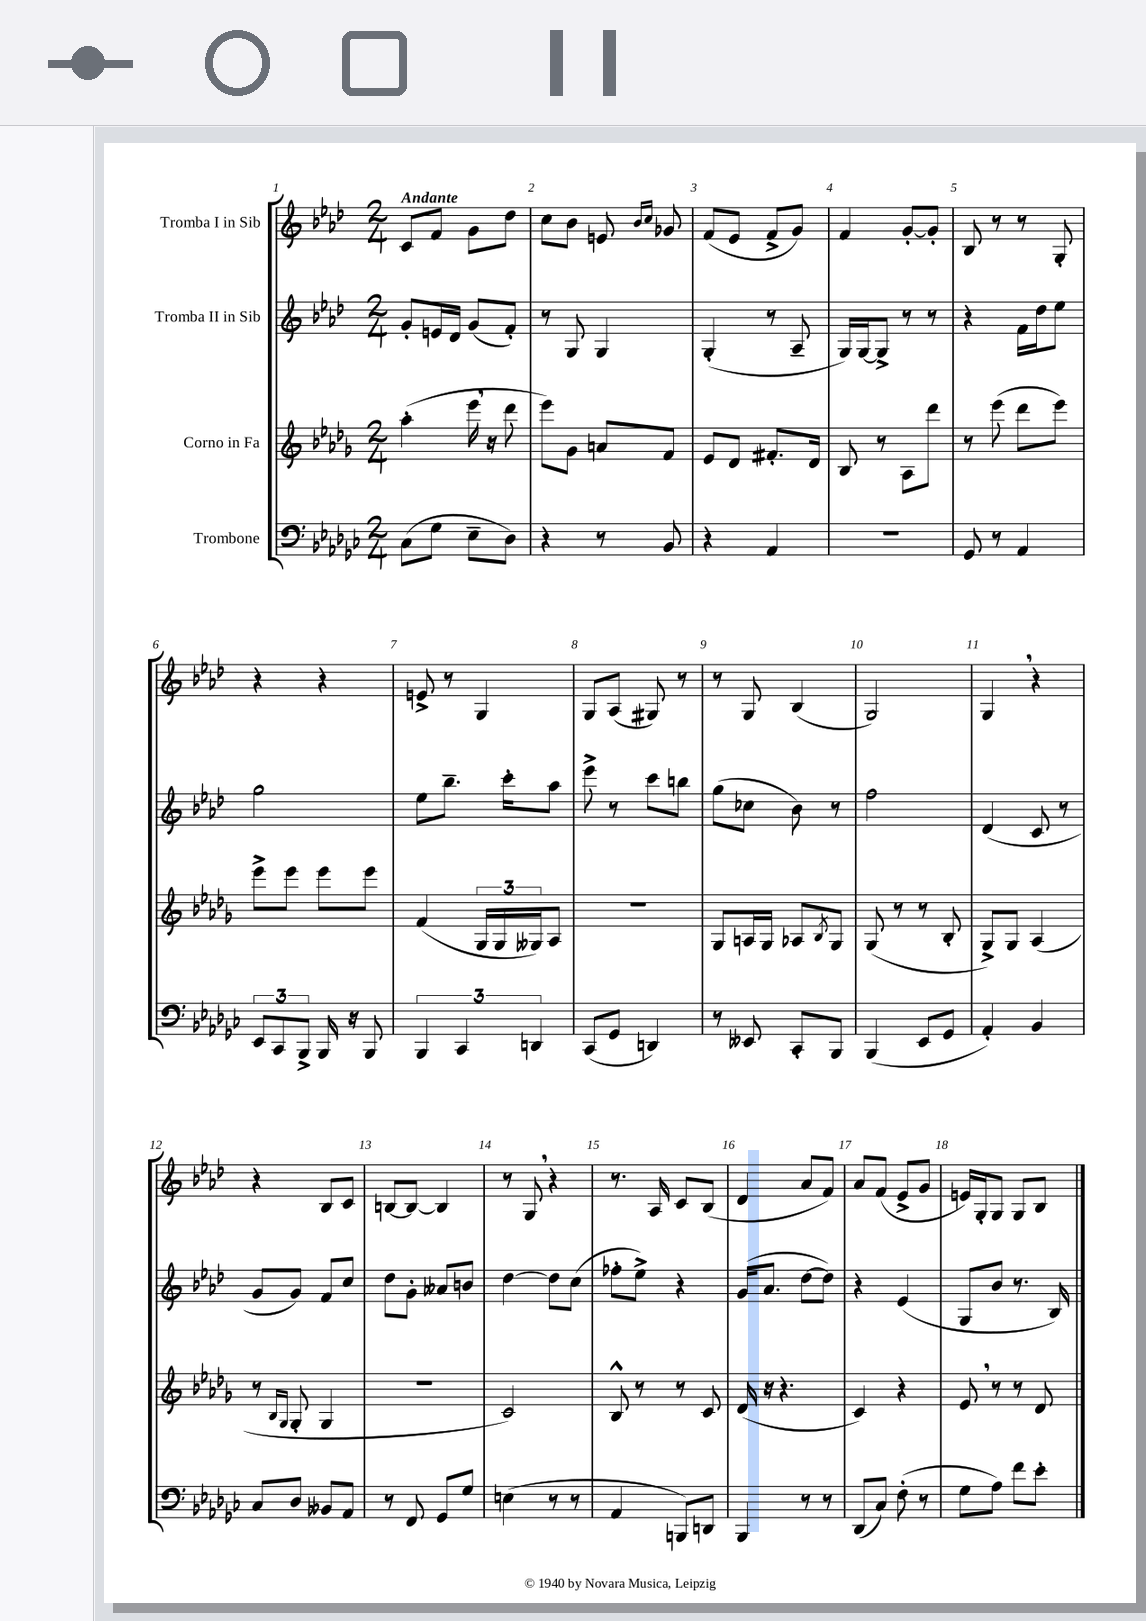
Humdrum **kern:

**kern	**kern	**kern	**kern
*staff4	*staff3	*staff2	*staff1
*clefF4	*clefG2	*clefG2	*clefG2
*k[b-e-a-d-g-c-]	*k[b-e-a-d-g-]	*k[b-e-a-d-]	*k[b-e-a-d-]
*M2/4	*M2/4	*M2/4	*M2/4
(8C-\L	(4aa-'\	8g'/L	8c/L
8G-\J	.	16e/L	8f/J
.	.	16d-/JJ	.
8E-~\L	16eee-\	(8g/L	8g\L
.	16r	.	.
8D-\J)	8ddd-\	8f'/J)	8dd-\J
=	=	=	=
4r	8eee-\L)	8r	8cc\L
.	8g-\J	8G/	8b-\J
8r	8a/L	4G/	8e/
.	.	.	16qqb-/LL
.	.	.	16qqcc/JJ
8BB-/	8f/J	.	8g-/
=	=	=	=
4r	8e-/L	(4G'/	(8f/L
.	8d-/J	.	8e-/J
4AA-/	8.f#'/L	8r	8f^/L
.	.	8A-~/	8g/J)
.	16d-/Jk	.	.
=	=	=	=
2r	8B-/	16G/LL)	4f/
.	.	[16G/J	.
.	8r	8G^/]J	.
.	8A-\L	8r	[8g'/L
.	8ddd-\J	8r	8g'/]J
=	=	=	=
8GG-/	8r	4r	8B-/
8r	(8eee-\	.	8r
4AA-/	8ddd-\L	16f\LL	8r
.	.	16dd-\J	.
.	8eee-\J)	8ee-\J	8G'/
=	=	=	=
12EE-/L	8eee-^\L	2gg\	4r
12CC-/	.	.	.
.	8eee-\J	.	.
12BBB-^/J	.	.	.
16BBB-/	8eee-\L	.	4r
16r	.	.	.
8BBB-/	8eee-\J	.	.
=	=	=	=
6BBB-/	(4f/	8ee-\L	8e^/
.	.	8.bb-~\J	8r
6CC-/	.	.	.
.	24G-/LL	.	4G/
.	24G-/	.	.
.	.	16ccc'\LK	.
6DD/	24G--/J)	.	.
.	8A-/J	8aa-\J	.
=	=	=	=
(8CC-/L	2r	8eee-^\	8G/L
8GG-/J	.	8r	(8A-/J
4DD/)	.	8ccc\L	8G#/)
.	.	8bb\J	8r
=	=	=	=
8r	8G-/L	(8gg\L	8r
8EE--/	16A/L	8cc-\J	8G/
.	16G-/JJ	.	.
8CC-'/L	8A-/L	8b-\)	(4B-/
.	8qB-/	.	.
8BBB-/J	8G-/J	8r	.
=	=	=	=
(4BBB-/	(8G-/	2ff\	2G/)
.	8r	.	.
8EE-/L	8r	.	.
8GG-/J	8B-'/	.	.
=	=	=	=
4AA-'/)	8G-^/L)	(4d-/	4G/
.	8G-/J	.	.
4BB-/	(4A-/	8c/	4r
.	.	8r	.
=	=	=	=
8C-/L	8r	8g/L	4r
.	16qqB-/LL	.	.
.	16qqG-/JJ	.	.
8D-/J	8G-'/	8g/J)	.
8BB--/L	4G-/	8f/L	8B-/L
8AA-/J	.	8cc/J	8c/J
=	=	=	=
8r	2r	8dd-\L	[8B/L
8FF/	.	8g'\J	8B/_J
8GG-/L	.	8a--/L	4B/]
8G-/J	.	8b/J	.
=	=	=	=
(4E\	2c/)	[4dd-\	8r
.	.	.	8G/
8r	.	8dd-\]L	4r
8r	.	(8cc\J	.
=	=	=	=
4AA-/	8B-^^/	8ff-'\L	8.r
.	8r	8ee-^\J)	.
.	.	.	16A-/
8BBB/L)	8r	4r	8c/L
8DD/J	8c/	.	(8B-/J
=	=	=	=
4BBB-/	(16d-/	(16g/LK	4d-/
.	16r	8.a-/J	.
.	4.r	.	.
8r	.	[8dd-\L	8a-/L
8r	.	8dd-\]J)	8f/J)
=	=	=	=
(8DD-/L	4c/)	4r	8a-/L
8C-/J)	.	.	(8f/J
(8F'\	4r	(4e-/	8e-^/L
8r	.	.	8g/J
=	=	=	=
8G-\L	8e-/	8G/L	16e/LL)
.	.	.	16G'/J
8A-\J)	8r	8b-/J	8G/J
8f\L	8r	8.r	8G/L
8e-'\J	8d-/	.	8B-/J
.	.	16B-/)	.
==	==	==	==
*-	*-	*-	*-
